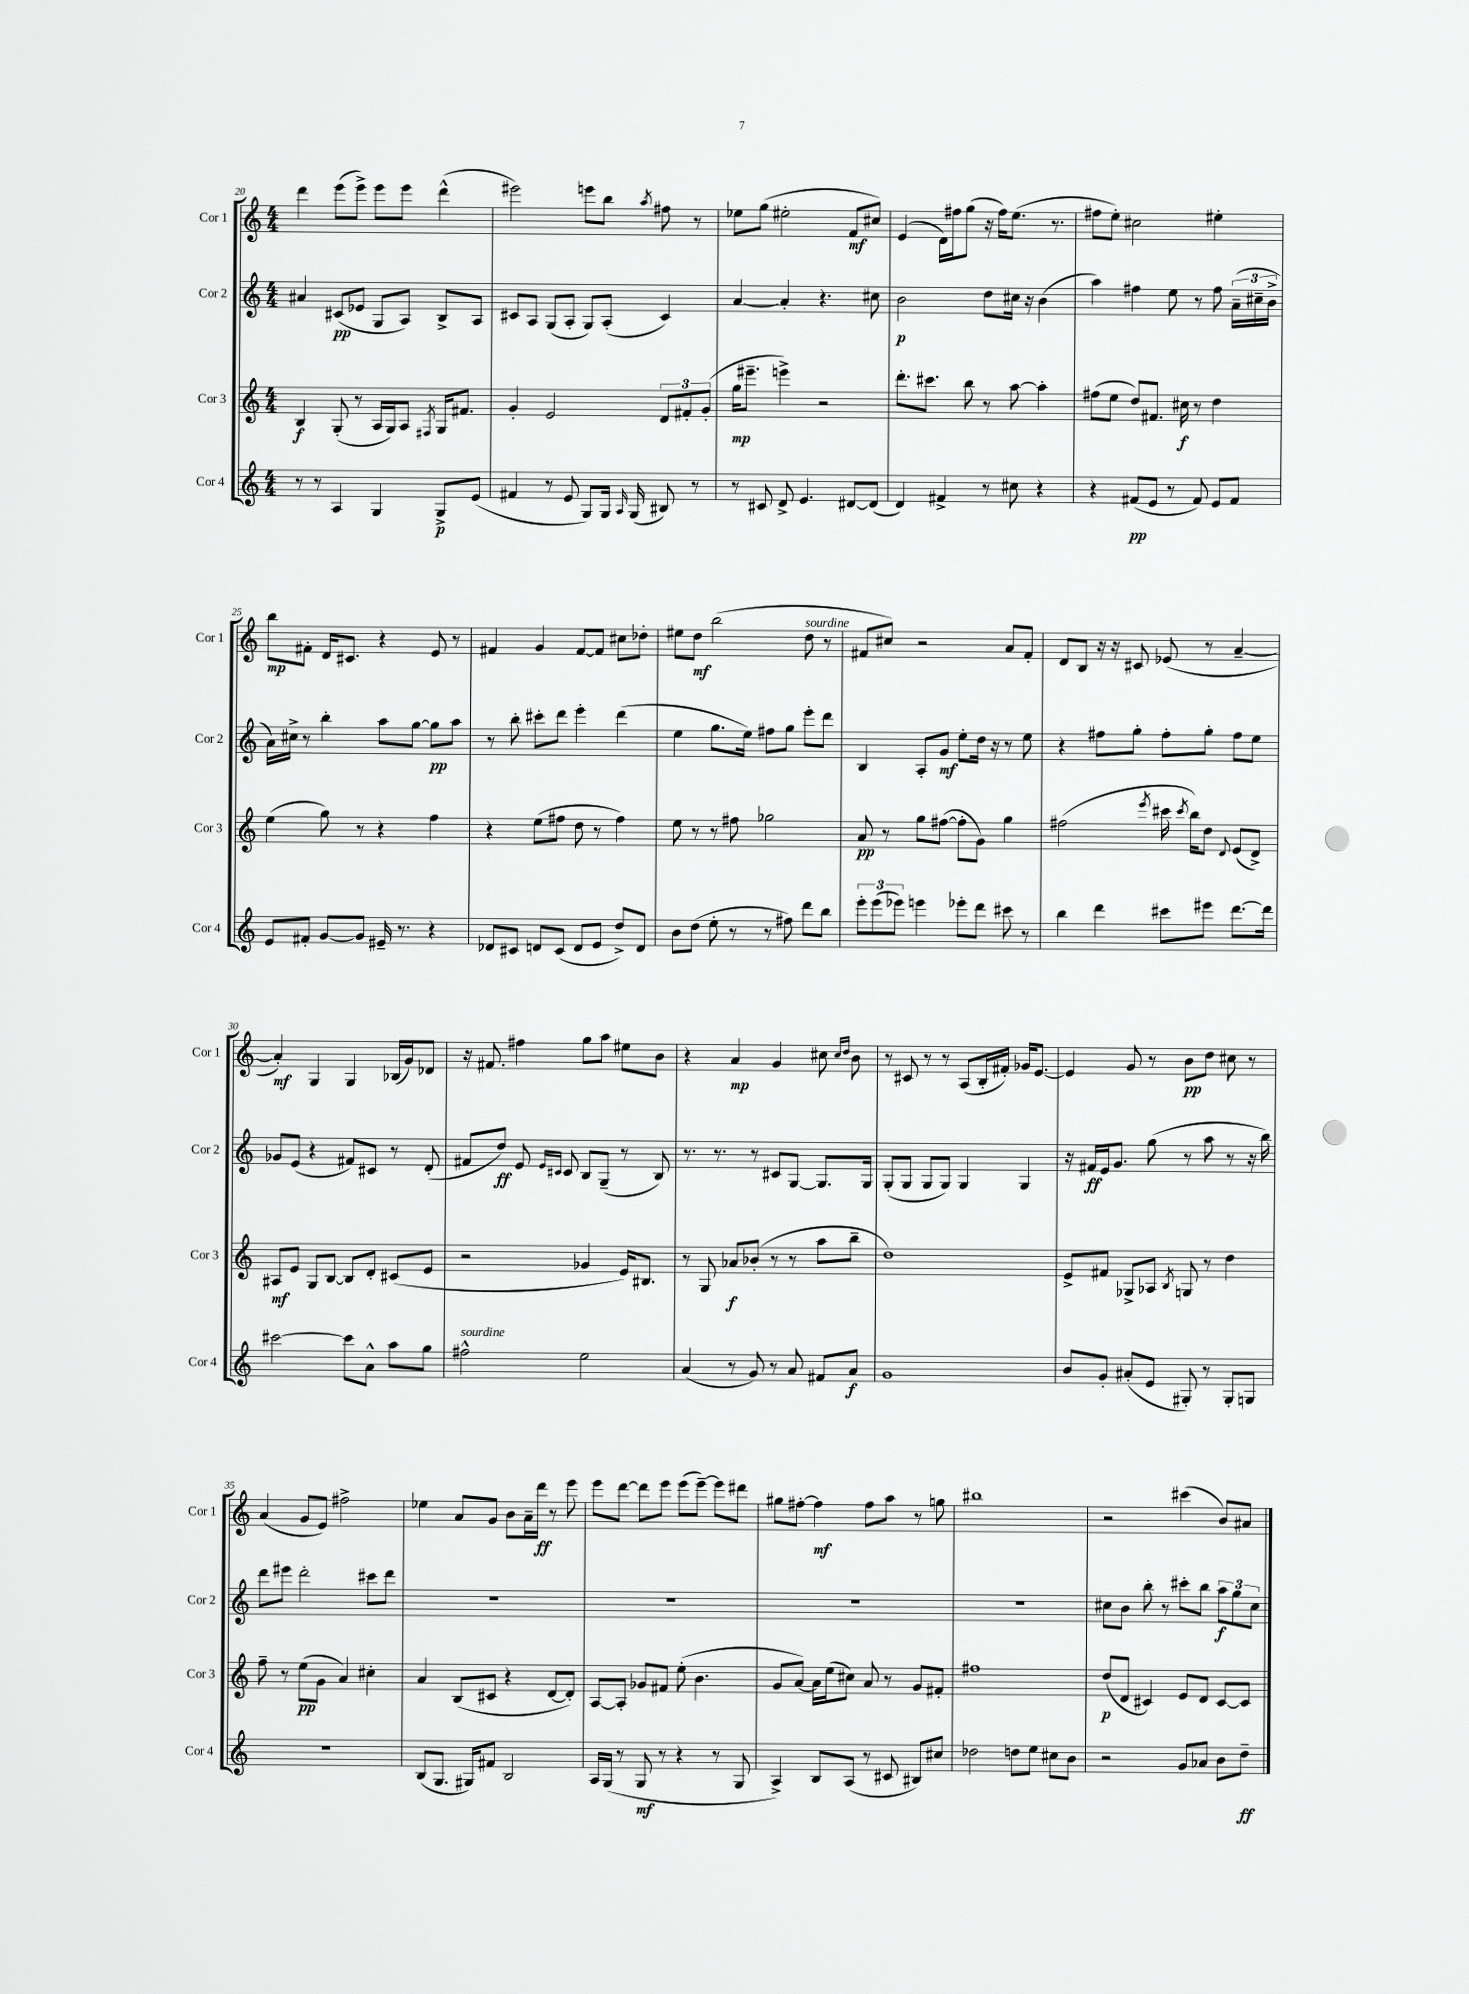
<<
\new StaffGroup <<
\new Staff = "s0" \with { instrumentName = "Cor 1" shortInstrumentName = "Cor 1" } {
    \clef treble \key c \major \numericTimeSignature \time 4/4
    \autoBeamOff d'''4 e'''8[( e'''8]->) e'''8[ e'''8] d'''4-^( |
    eis'''2) e'''8[ b''8] \acciaccatura { a''8 } fis''8 r8 |
    ees''8[ g''8]( eis''2-. f'8[\mf cis''8]) |
    e'4( d'16[) fis''16 g''8]( r16 fis''16[) e''8.]( r8. |
    fis''8[ e''8]-.) cis''2 eis''4-. |
    b''8[\mp fis'8]-. d'16[ cis'8.] r4 e'8 r8 |
    fis'4 g'4 fis'8[~ fis'8] cis''8[ des''8]-. |
    eis''8[ d''8]\mf b''2( d''8^\markup { \italic "sourdine" } r8 |
    fis'8[ cis''8]) r2 a'8[ fis'8]-. |
    d'8[ b8] r16 r16 cis'8 ees'8( r8 a'4~-- |
    a'4-.\mf) g4 g4 bes16[( g'16) des'8] |
    r16 fis'8. fis''4 g''8[ a''8] eis''8[ b'8] |
    r4 a'4\mp g'4 cis''8 \grace { cis''16[ d''16] } b'8 |
    r8 cis'8 r8 r8 a8[( b16-. fis'16]-.) ges'16[ e'8.]~ |
    e'4 g'8 r8 b'8[\pp d''8] cis''8 r8 |
    a'4( g'8[ e'8]) fis''2-> |
    ees''4 a'8[ g'8] b'8[ a'16-- d'''16]\ff r8 e'''8 |
    e'''8[ d'''8]~ d'''8[ e'''8] e'''8[( e'''8]~--) e'''8[ dis'''8] |
    gis''8[ fis''8]~-. fis''4\mf fis''8[ a''8] r8 g''8 |
    bis''1 |
    r2 cis'''4( b'8[) ais'8] \bar "|." |
}
\new Staff = "s1" \with { instrumentName = "Cor 2" shortInstrumentName = "Cor 2" } {
    \clef treble \key c \major \numericTimeSignature \time 4/4
    \autoBeamOff ais'4 cis'8[\pp( ees'8] g8[ a8]) b8[-> a8] |
    cis'8[ a8] g8[( a8]-. g8[) a8]-.( cis'4) |
    a'4~ a'4-. r4. cis''8 |
    b'2\p d''8[ cis''16] r16 b'4( |
    a''4) fis''4 e''8 r8 fis''8 \tuplet 3/2 { a'16[--( cis''16-- b'16]-> } |
    a'16[) cis''16]-> r8 b''4-. a''8[ g''8]~ g''8[\pp a''8] |
    r8 b''8-. cis'''8[-. d'''8] e'''4-. d'''4( |
    e''4 g''8.[ e''16]) fis''8[ g''8] e'''8[-. d'''8] |
    b4 a8[-. g'8]\mf e''8[-. d''16] r16 r8 e''8 |
    r4 fis''8[ g''8]-. fis''8[-. g''8]-. fis''8[ e''8] |
    ges'8[ e'8]( r4 fis'8[) cis'8] r8 d'8-.( |
    fis'8[ d''8]\ff) e'8 \grace { e'16[ cis'16] } cis'8 b8[ g8]--( r8 b8) |
    r8. r8. r8 cis'8[ g8]~ g8.[ g16] |
    g8[-.( g8] g8[ g8]) g4 g4 |
    r16 fis'16[\ff e'16 g'8.] g''8( r8 a''8 r8 r16 b''16) |
    d'''8[ eis'''8] d'''2-. cis'''8[ d'''8] |
    R1 |
    R1 |
    R1 |
    R1 |
    cis''8[ b'8] b''8-. r8 cis'''8[-. b''8] \tuplet 3/2 { a''8[\f g''8 cis''8] } \bar "|." |
}
\new Staff = "s2" \with { instrumentName = "Cor 3" shortInstrumentName = "Cor 3" } {
    \clef treble \key c \major \numericTimeSignature \time 4/4
    \autoBeamOff b4\f g8-.( r8 a16[ g16) a8] \acciaccatura { fis8 } g16[ fis'8.] |
    g'4-. e'2 \tuplet 3/2 { d'8[ fis'8-. g'8]-.( } |
    g''16[\mp eis'''8.]-- e'''4->) r2 |
    d'''8.[-. cis'''8.] b''8 r8 a''8~ a''4-. |
    fis''8[( e''8] d''8[) fis'8.] cis''16\f r8 d''4 |
    e''4( g''8) r8 r4 f''4 |
    r4 e''8[( fis''8] d''8 r8 fis''4) |
    e''8 r8 r8 fis''8 ges''2 |
    a'8\pp r8 g''8[ fis''8]~( fis''8[-. g'8]) g''4 |
    fis''2( \acciaccatura { e'''8 } cis'''16 \acciaccatura { cis'''8 } b''16[) d''8] \appoggiatura { d'8 } e'8[( d'8]->) |
    ais8[\mf e'8] g8[ b8]~ b8[ d'8]-. cis'8[( e'8] |
    r2 ges'4 e'16[) bis8.] |
    r8 g8 aes'8[\f bes'8]-.( r8 r8 a''8[ b''8]-- |
    d''1) |
    e'8[-> fis'8] ges8[-> aes8] \acciaccatura { b8 } g8 r8 d''4 |
    f''8-- r8 e''8[\pp( g'8] a'4) cis''4-. |
    a'4 b8[( cis'8] r4 d'8[~ d'8]-.) |
    a8[~ a8]-. ges'8[ fis'8] e''8-.( b'4. |
    g'8[ a'8]~) a'16[ e''16( cis''8]) a'8 r8 g'8[ fis'8]-. |
    fis''1 |
    d''8[\p( d'8] cis'4) e'8[ d'8] cis'8[~ cis'8] \bar "|." |
}
\new Staff = "s3" \with { instrumentName = "Cor 4" shortInstrumentName = "Cor 4" } {
    \clef treble \key c \major \numericTimeSignature \time 4/4
    \autoBeamOff r8 r8 a4 g4 g8[->\p e'8]( |
    fis'4 r8 e'8 g8[) g16] \grace { a16 } g16( bis8) r8 |
    r8 cis'8 d'8-> e'4. dis'8[~ dis'8]( |
    d'4) fis'4-> r8 cis''8 r4 |
    r4 fis'8[\pp( e'8] r8 fis'8) e'8[ fis'8] |
    e'8[ fis'8]-. g'8[~ g'8] eis'16-- r8. r4 |
    des'8[ cis'8] d'8[ cis'8]( d'8[ e'8] d''8[->) d'8] |
    b'8[ d''8]( e''8-. r8 r8 fis''8) d'''8[ b''8] |
    \tuplet 3/2 { e'''8[-. e'''8( ees'''8]) } e'''4 ees'''8[-. d'''8] cis'''8 r8 |
    b''4 d'''4 cis'''8[ eis'''8] d'''8.[~ d'''16] |
    cis'''2~ cis'''8[ a'8]-^ a''8[ g''8] |
    fis''2-^^\markup { \italic "sourdine" } e''2 |
    a'4( r8 g'8) r8 a'8 fis'8[ a'8]\f |
    g'1 |
    b'8[ g'8]-. ais'8[-.( e'8] gis8-.) r8 gis8[-. g8] |
    R1 |
    b8[( g8.] gis16[) fis'8] b2 |
    a16[ g16]( r8 g8\mf r8 r4 r8 g8 |
    a4->) b8[ a8]( r8 cis'8 bis8[) cis''8] |
    des''2 d''8[ e''8] cis''8[ b'8] |
    r2 g'8[ aes'8] b'8[ d''8]--\ff \bar "|." |
}
>>
>>
\layout { \context { \Score currentBarNumber = #20 } }
